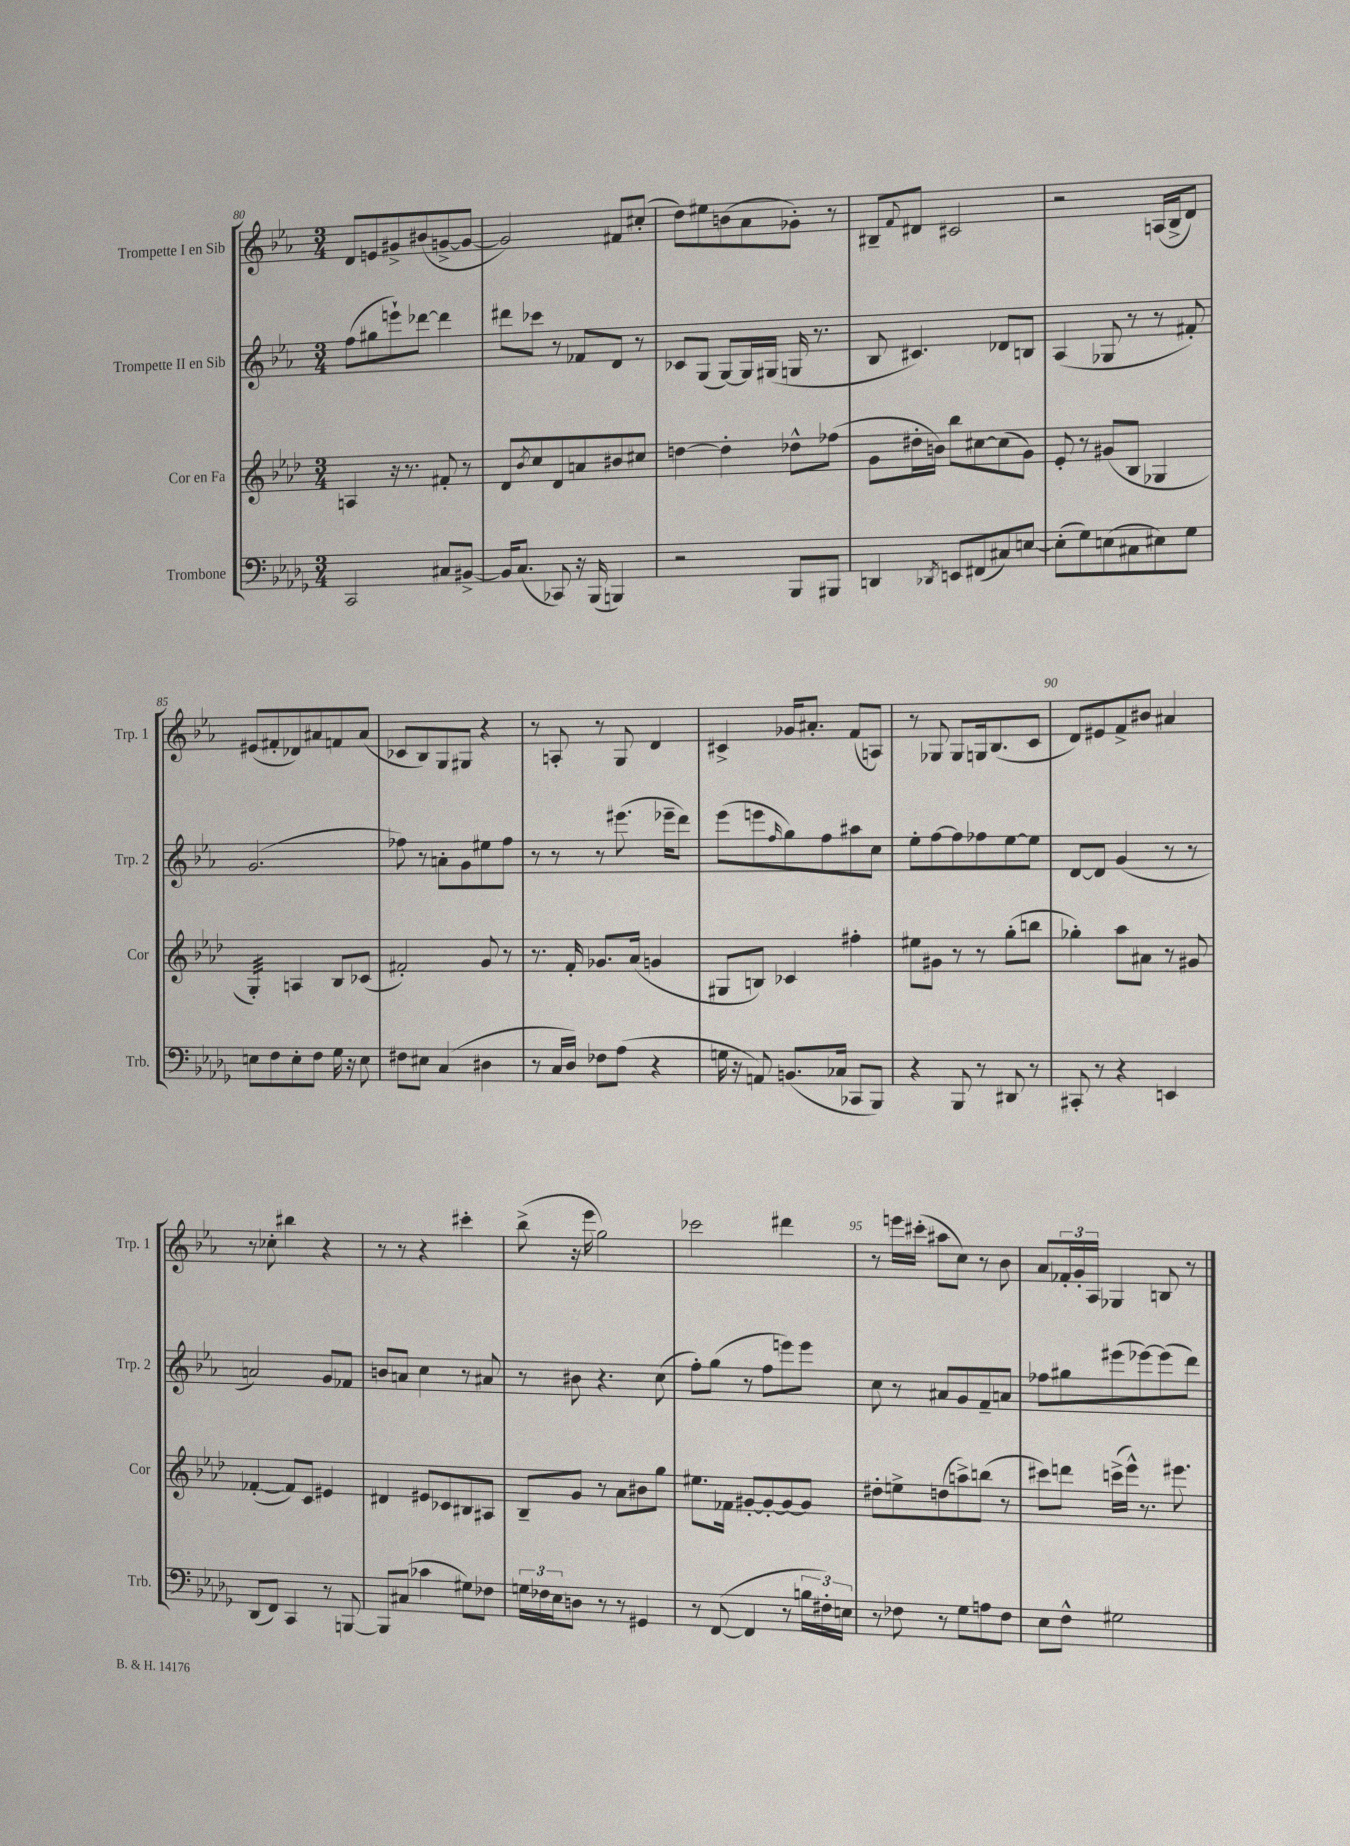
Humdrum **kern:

**kern	**kern	**kern	**kern
*staff4	*staff3	*staff2	*staff1
*clefF4	*clefG2	*clefG2	*clefG2
*k[b-e-a-d-g-]	*k[b-e-a-d-]	*k[b-e-a-]	*k[b-e-a-]
*M3/4	*M3/4	*M3/4	*M3/4
2CC	4A	(8ff	8d
.	.	8gg#	8e
.	16r	8eee`)	8g#^
.	8.r	.	.
.	.	[8ddd-	(8b#
8C#	8f#'	4ddd-]	[8g^
[8BB#^	8r	.	8g_
=	=	=	=
16BB#]	8d-	8ddd#	2g])
(8.C	.	.	.
.	8qb-	.	.
.	8cc	8ccc-	.
8CC-)	8d-	8r	.
16r	8a	8f-	.
(16BBB-	.	.	.
4BBB)	8b#	8d	8f#
.	8cc#	8r	(8cc#'
=	=	=	=
2r	[4dd	8c-	8dd)
.	.	(8G	8ee#
.	4dd']	[8G)	(8b
.	.	16G]	8a-
.	.	(16G#	.
8BBB-	8dd-^^	16G	8g-')
.	.	8.r	.
8BBB#	(8ff-	.	8r
=	=	=	=
4DD	8g	8B-	8B#~
.	.	.	8qqf
.	16dd#'	4.c#)	8d#
.	16b)	.	.
8qDD-	.	.	.
8EE	8bb-	.	2c#
(8FF#	[8cc#	.	.
8C#)	(8cc#]	8d-	.
[8E	8g)	8B	.
=	=	=	=
(8E']	8e-'	(4A-	2r
8G-)	8r	.	.
(8E	(8g#	8G-	.
8C#	8B-	8r	.
8E#)	4G-	8r	(16A
.	.	.	16B-^
8G-	.	8f#')	8d)
=	=	=	=
8E	4G')	(2.g	(8e#
8F	.	.	8f#'
8E'	4A	.	8d-)
8F	.	.	8a#
16G-	8B-	.	8f
16r	.	.	.
8E	(8c-	.	(8a#
=	=	=	=
8F#	2f#')	8ff-)	8c-
8E#	.	8r	8B-)
(4C	.	8a'	8G
.	.	8g	8G#
4D#	8g	8ee#	4r
.	8r	8ff-	.
=	=	=	=
8r	8.r	8r	8r
16C	.	8r	8A'
16D-)	16f'	.	.
8F-	8.g-	8r	8r
(8A-	.	(8.eee#	8G
.	(16a-	.	.
4r	4g	.	4d
.	.	16eee-~	.
.	.	8ddd)	.
=	=	=	=
16G	8G#	(8eee-	4c#^
16r	.	.	.
8AA)	8B)	8eee	.
.	.	16qqff	.
(8.BB	4c-	8gg)	16g-
.	.	.	8.a#'
.	.	8ff	.
16C-	.	.	.
8CC-	4ff#'	8aa#	(8f
8BBB-)	.	8cc	8A)
=	=	=	=
4r	8ee#	8ee-'	8r
.	8g#	[8ff	8G-
8BBB-	8r	8ff]	8G-
8r	8r	8ff-	16G
.	.	.	(8.B-
8DD#	(8gg'	[8ee-	.
8r	8bb	8ee-]	8c
=	=	=	=
8CC#'	4gg-')	[8d	8d)
8r	.	8d]	8e#
4r	8aa-	(4g	8f^
.	8a#	.	8b#
4EE	8r	8r	4a#
.	8g#	8r	.
=	=	=	=
(8DD-	([4f-'	2a)	8r
8FF)	.	.	8cc-'
4CC	8f-])	.	4bb#
.	8c	.	.
8r	4e#	8g	4r
[8BBB	.	8f-	.
=	=	=	=
8BBB]	4d#	8b	8r
(8C#	.	8a	8r
4c-	8e#	4cc	4r
.	8c-	.	.
8G#)	8B#	8r	4ccc#'
8F-	8A#	8a#	.
=	=	=	=
24G	8B-~	8r	(8bb-^
24F-	.	.	.
24E-	.	.	.
8D	8g	8b#	16r
.	.	.	16eee-
8r	8r	4.r	2gg)
8r	8a-	.	.
4GG#	8b#	.	.
.	8gg	(8cc	.
=	=	=	=
8r	8.ee#	8ff')	2ccc-
([8FF	.	(8gg	.
.	16f-	.	.
4FF]	[8g#'	8r	.
.	8g#'_	8ff	.
8r	8g#_	8eee)	4ddd#
24B	8g#]	8eee	.
24F#')	.	.	.
24E	.	.	.
=	=	=	=
8r	8dd#'	8cc	8r
8F-	8ee^	8r	16eee
.	.	.	(16ccc#'
8r	(8dd	8a#	8aa#
8G-	8aa^)	8g	8cc)
8A	(8bb	8f~	8r
8F-	8r	8a	8b-
=	=	=	=
8E-	8ccc#)	8ff-	8a-
8F^^	8ddd	8gg#	24f-'
.	.	.	24g'
.	.	.	24A-
2G#	(16ccc^	(8eee#	4G-
.	16eee-^^)	.	.
.	8.r	[8eee-)	.
.	.	(8eee-]	8B
.	8.eee#	.	.
.	.	8ddd)	8r
==	==	==	==
*-	*-	*-	*-
